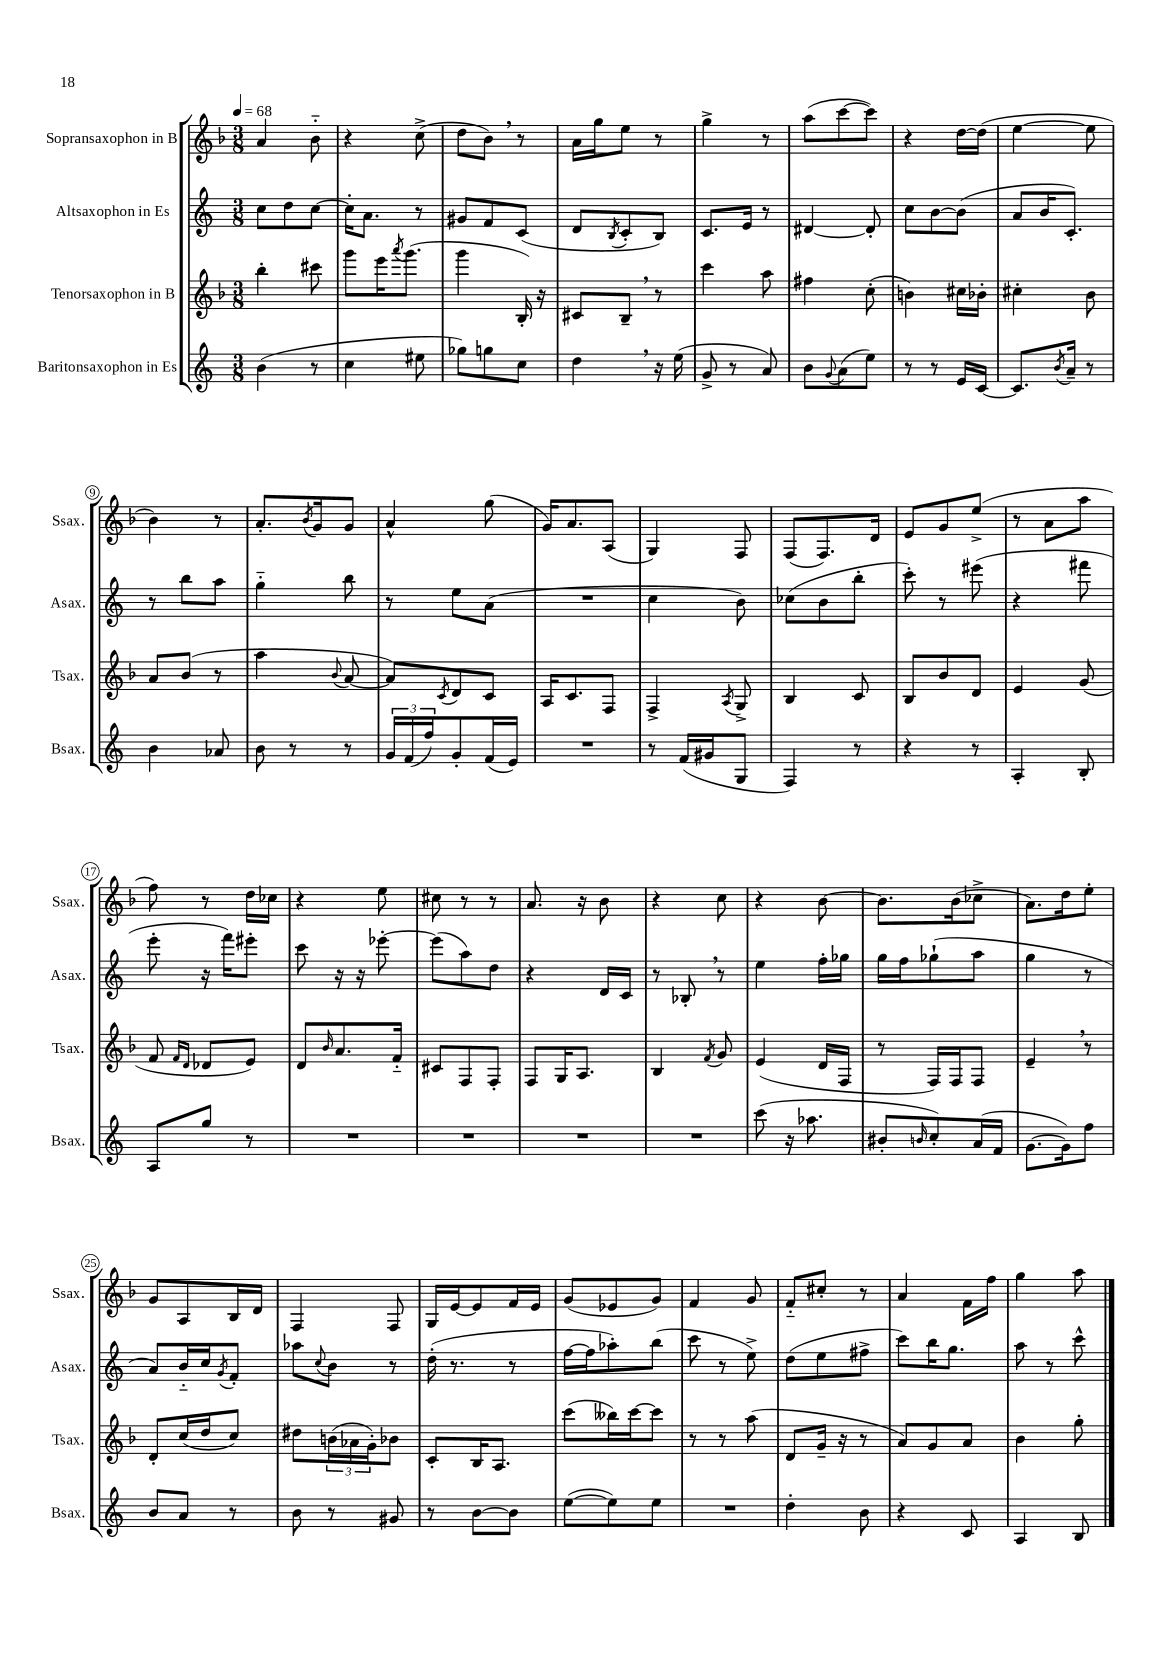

**kern	**kern	**kern	**kern
*part4	*part3	*part2	*part1
*staff4	*staff3	*staff2	*staff1
*I"Baritonsaxophon in Es	*I"Tenorsaxophon in B	*I"Altsaxophon in Es	*I"Sopransaxophon in B
*I'Bsax.	*I'Tsax.	*I'Asax.	*I'Ssax.
*clefG2	*clefG2	*clefG2	*clefG2
*k[]	*k[b-]	*k[]	*k[b-]
*M3/8	*M3/8	*M3/8	*M3/8
*MM68	*MM68	*MM68	*MM68
=1	=1	=1	=1
(4b\	4bb-'\	8cc\L	4a/
.	.	8dd\	.
8r	8ccc#X\	[8cc\J	8b-\
=2	=2	=2	=2
4cc\	8ggg\L	16cc'\KL]	4r
.	.	8.a\J	.
.	16eee\K	.	.
.	8qaaa/	.	.
.	(8.ggg\J	.	.
8ee#X\	.	8r	(8cc^\
=3	=3	=3	=3
8gg-X\L)	4ggg\	8g#X/L	8dd\L
8ggn\	.	8f/	8b-,\J)
8cc\J	16B-'/)	(8c/J	8r
.	16r	.	.
=4	=4	=4	=4
4dd,\	8c#X/L	8d/L	16a\LL
.	.	.	16gg\J
.	.	8qB/	.
.	8B-~,/J	8c'/	8ee\J
16r	8r	8B/J)	8r
(16ee\	.	.	.
=5	=5	=5	=5
8g^/	4ccc\	8.c/L	4gg^\
8r	.	.	.
.	.	16e/Jk	.
8a/)	8aa\	8r	8r
=6	=6	=6	=6
8b\L	4ff#X\	[4d#X/	(8aa\L
8qqg/	.	.	.
(8a\	.	.	[8ccc\
8ee\J)	(8cc'\	8d#'/]	8ccc\J])
=7	=7	=7	=7
8r	4bn\)	8cc\L	4r
8r	.	[8b\	.
16e/LL	16cc#X\LL	(8b\J]	[16dd\LL
[16c/JJ	16b-X'\JJ	.	(16dd\JJ]
=8	=8	=8	=8
8.c/L]	4cc#X'\	8a/L	[4ee\
.	.	16b/K	.
8qb/	.	.	.
16a~/Jk	.	8.c'/J)	.
8r	8b-\	.	8ee\]
!!LO:LB:g=z
=9	=9	=9	=9
4b\	8a/L	8r	4b-\)
.	(8b-/J	8bb\L	.
8a-X/	8r	8aa\J	8r
=10	=10	=10	=10
8b\	4aa\	4gg\	8.a'/L
8r	.	.	.
.	.	.	8qb-/
.	.	.	16g/k
.	8qqb-/	.	.
8r	[8a/	8bb\	8g/J
=11	=11	=11	=11
24g/LL	8a/L])	8r	4a^^/
(24f/	.	.	.
24ff/J)	.	.	.
.	8qc/	.	.
8g'/	8d/	8ee\L	.
(16f/L	8c/J	(8a\J	(8gg\
16e/JJ)	.	.	.
=12	=12	=12	=12
4.r	16A/KL	4.r	16g/KL)
.	8.c/	.	8.a/
.	8F/J	.	(8A/J
=13	=13	=13	=13
8r	4F^/	4cc\	4G/)
(16f/LL	.	.	.
16g#X/J	.	.	.
.	8qA/	.	.
8G/J	8G^/	8b\)	8F/
=14	=14	=14	=14
4F/)	4B-/	(8cc-X\L	(8F/L
.	.	8b\	8.F/)
8r	8c/	8bb'\J	.
.	.	.	16d/Jk
=15	=15	=15	=15
4r	8B-/L	8ccc'\)	8e/L
.	8b-/	8r	8g/
8r	8d/J	(8eee#X\	(8ee^/J
=16	=16	=16	=16
4A'/	4e/	4r	8r
.	.	.	8a\L
8B'/	(8g/	8fff#X\	8aa\J
!!LO:LB:g=z
=17	=17	=17	=17
8A/L	8f/	8eee'\	8ff\)
.	16qqf/LL	.	.
.	16qqd/JJ	.	.
8gg/J	8d-X/L	16r	8r
.	.	16fff\KL)	.
8r	8e/J)	8eee#X'\J	16dd\LL
.	.	.	16cc-X\JJ
=18	=18	=18	=18
4.r	8d/L	8ccc\	4r
.	16qqb-/	.	.
.	8.a/	16r	.
.	.	16r	.
.	.	[8eee-X'\	8ee\
.	16f/Jk	.	.
=19	=19	=19	=19
4.r	8c#X/L	(8eee-\L]	8cc#X\
.	8F/	8aa\)	8r
.	8F'/J	8dd\J	8r
=20	=20	=20	=20
4.r	8F/L	4r	8.a/
.	16G/K	.	.
.	8.A/J	.	16r
.	.	16d/LL	8b-\
.	.	16c/JJ	.
=21	=21	=21	=21
4.r	4B-/	8r	4r
.	.	8B-X',/	.
.	8qf/	.	.
.	8g/	8r	8cc\
=22	=22	=22	=22
(8ccc\	(4e/	4ee\	4r
16r	.	.	.
8.aa-X\	.	.	.
.	16d/LL	16ff'\LL	[8b-\
.	16F/JJ	16gg-X\JJ	.
=23	=23	=23	=23
8b#X'/L	8r	16gg\LL	8.b-\L]
.	.	16ff\J	.
16qqbn/	.	.	.
8cc'/)	16F/LL)	(8gg-X`\	.
.	16F/J	.	(16b-\k
(16a/L	8F/J	8aa\J	8cc-X^\J
16f/JJ	.	.	.
=24	=24	=24	=24
[8.g\L	4e~,/	4gg\	8.a\L)
16g\k])	.	.	16dd\k
8ff\J	8r	8r	8ee'\J
!!LO:LB:g=z
=25	=25	=25	=25
8b/L	8d'/L	8a/L)	8g/L
8a/J	(16cc/L	16b/L	8A/
.	16dd/J	16cc/J	.
.	.	8qg/	.
8r	8cc/J)	8f'/J	16B-/L
.	.	.	16d/JJ
=26	=26	=26	=26
8b\	8dd#X\L	8aa-X\L	4F/
.	.	8qqcc/	.
8r	(24bn\L	8b\J	.
.	24a-X\	.	.
.	24g'\J)	.	.
8g#X/	8b-X\J	8r	8F/
=27	=27	=27	=27
8r	8c'/L	(16dd'\	16G/LL
.	.	8.r	[16e/J
[8b\L	16B-/K	.	8e/]
.	8.A/J	.	.
8b\J]	.	8r	16f/L
.	.	.	16e/JJ
=28	=28	=28	=28
([8ee\L	(8ccc\L	[16ff\LL	(8g/L
.	.	16ff\J]	.
8ee\])	16bb--X\L)	8aa-X'\)	8e-X/
.	[16ccc\J	.	.
8ee\J	8ccc\J]	(8bb\J	8g/J)
=29	=29	=29	=29
4.r	8r	8ccc\	4f/
.	8r	8r	.
.	(8aa\	8ee^\)	8g/
=30	=30	=30	=30
4dd'\	8d/L	(8dd\L	8f/L
.	16g~/Jk	8ee\	8cc#X'/J
.	16r	.	.
8b\	8r	8ff#X^\J	8r
=31	=31	=31	=31
4r	8a/L)	8ccc\L)	4a/
.	8g/	16bb\K	.
.	.	8.gg\J	.
8c/	8a/J	.	16f\LL
.	.	.	16ff\JJ
=32	=32	=32	=32
4A/	4b-\	8aa\	4gg\
.	.	8r	.
8B/	8gg'\	8ccc^^\	8aa\
==	==	==	==
*-	*-	*-	*-
